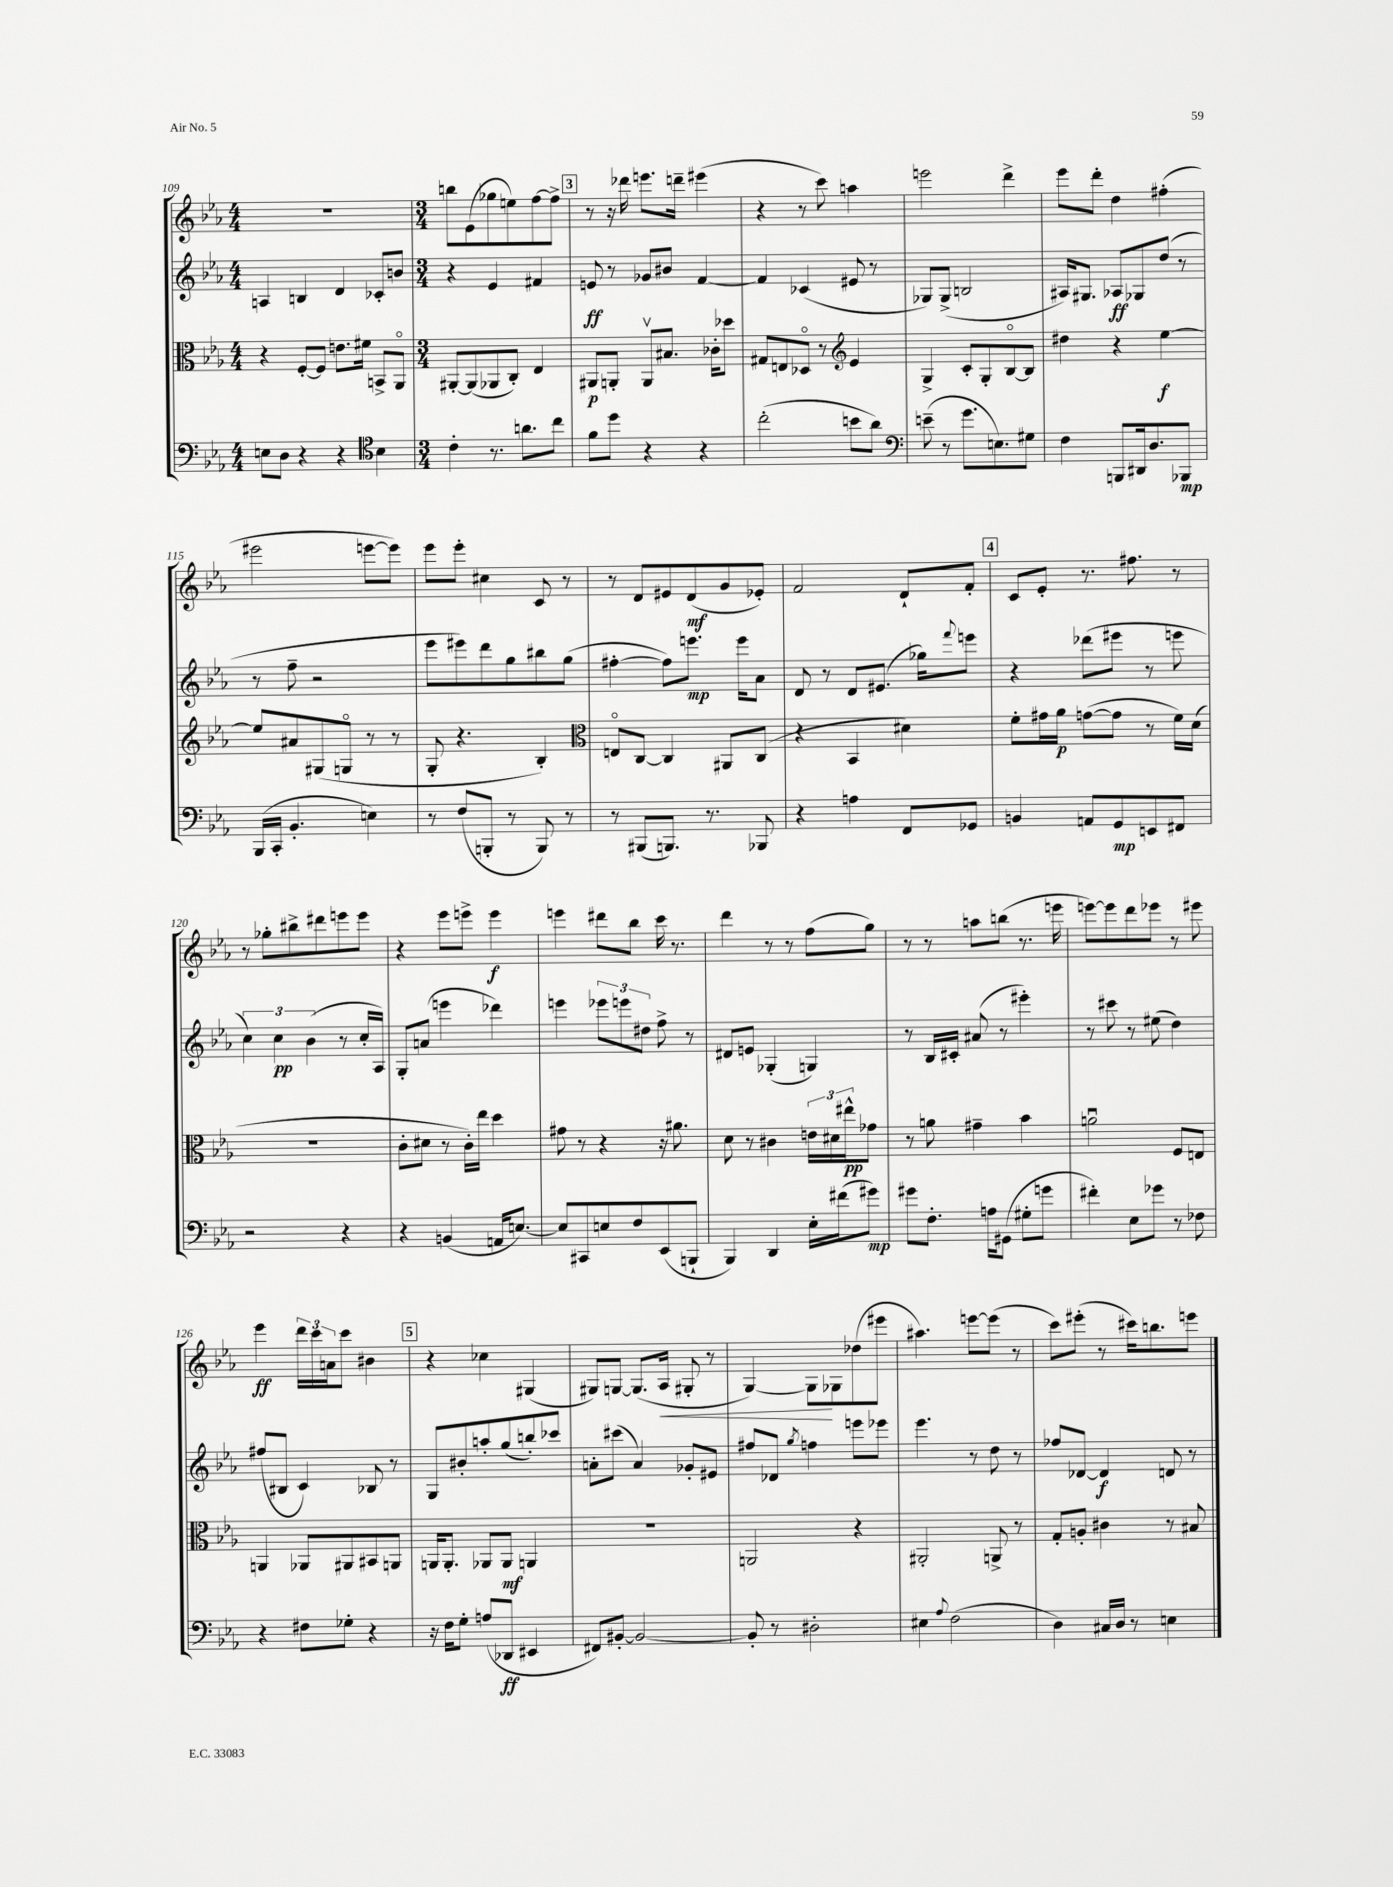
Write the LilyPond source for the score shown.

<<
\new StaffGroup <<
\new Staff = "s0" {
    \clef treble \key ees \major \numericTimeSignature \time 4/4
    r1 |
    \numericTimeSignature \time 3/4 b''8 ees'8( ges''8 e''8) f''8~ f''8-> |
    \mark \markup { \box "3" } r8 r16 des'''16 e'''8. d'''16-- eis'''4( |
    r4 r8 c'''8) a''4 |
    e'''2 d'''4-> |
    ees'''8 d'''8-. d''4 fis''4-.( |
    eis'''2 e'''8~ e'''8) |
    ees'''8 ees'''8-. cis''4 c'8 r8 |
    r8 d'8 eis'8 d'8\mf( g'8 ees'8-.) |
    f'2 d'8-! f'8-. |
    \mark \markup { \box "4" } c'8 ees'8-. r8. fis''8. r8 |
    r8 ges''8-. bis''8-> dis'''8 e'''8 e'''8 |
    r4 ees'''8 e'''8-> e'''4\f |
    e'''4 dis'''8 bes''8 c'''16 r8. |
    d'''4 r8 r8 f''8( g''8) |
    r8 r8 a''8 b''8( r8. e'''16 |
    e'''8~) e'''8 d'''8 ees'''8 r8 eis'''8 |
    ees'''4\ff \tuplet 3/2 { d'''16 c'''16 a'16 } c'''8 bis'4 |
    \mark \markup { \box "5" } r4 ces''4 gis4( |
    gis8) g8~ g8.( aes16\< gis8-. r8 |
    g4~) g8\! ges8 des''8( eis'''8 |
    ais''4.) e'''8~ e'''8( r8 |
    c'''8) eis'''8-.( r8 cis'''16) b''8. e'''8 \bar "|." |
}
\new Staff = "s1" {
    \clef treble \key ees \major \numericTimeSignature \time 4/4
    a4 b4 d'4 ces'8-. b'8 |
    \numericTimeSignature \time 3/4 r4 ees'4 fis'4 |
    \mark \markup { \box "3" } e'8\ff r8 ges'8 bis'8 f'4~ |
    f'4 ces'4( eis'8 r8 |
    ges8) ges8->( b2 |
    ais16) gis8. aes8\ff ges8 d''8( r8 |
    r8 f''8-- r2 |
    ees'''8 eis'''8) d'''8 g''8 bis''8 g''8( |
    fis''4~-. fis''8) e'''8.\mp e'''16 aes'8 |
    d'8 r8 d'8 eis'8.( ges''16) \appoggiatura { f'''8 } e'''8 |
    \mark \markup { \box "4" } r4 des'''8( eis'''8 r8 e'''8 |
    \tuplet 3/2 { c''4) c''4\pp bes'4( } r8 c''16-. aes16) |
    g8-. a'8( e'''4 des'''4) |
    e'''4 \tuplet 3/2 { ees'''8 e'''8 dis''8 } f''8-> r8 |
    dis'8 e'8 ges4-.( g4) |
    r8 bes16 cis'16-. ais'8( r8 eis'''4-.) |
    r8 cis'''8 r8 eis''8( d''4) |
    fis''8( bis8 c'4) bes8 r8 |
    \mark \markup { \box "5" } g8 bis'8-. a''8-. g''8( b''8-.) ces'''8 |
    a'8-. cis'''8( a'4) ges'8-. eis'8 |
    fis''8 des'8 \acciaccatura { g''8 } f''4 e'''8 ees'''8 |
    ees'''4. r8 d''8 r8 |
    fes''8 des'8~ des'4\f d'8 r8 \bar "|." |
}
\new Staff = "s2" {
    \clef alto \key ees \major \numericTimeSignature \time 4/4
    r4 f8~-. f8 e'8. fis'16 b,8-> aes,8\flageolet |
    \numericTimeSignature \time 3/4 ais,8~-. ais,8( aes,8 c8-.) ees4 |
    \mark \markup { \box "3" } ais,8\p a,8-. a,8\upbow bis8. ces'16-. des''8 |
    gis8 e8 des8\flageolet r8 \clef treble ees'4 |
    g4-> c'8-. g8-. bes8~\flageolet bes8 |
    dis''4 r4 ees''4~\f |
    ees''8 ais'8 gis8( g8\flageolet r8 r8 |
    g8-. r4. bes4-.) |
    \clef alto e8\flageolet c8~ c4 ais,8 c8( |
    r4 bes,4 dis'4) |
    \mark \markup { \box "4" } f'8-. gis'16 aes'16\p g'8~( g'8 r8 f'16) d'16( |
    R2. |
    c'8-. dis'8 r8 c'16-.) ees''16 d''4 |
    gis'8 r8 r4 r16 ais'8. |
    d'8 r8 cis'4 \tuplet 3/2 { e'16 dis'16 eis''16-^\pp } ges'8 |
    r8 a'8 gis'4-- bes'4 |
    a'2\downbow f8 e8 |
    a,4 aes,8 ais,8 bis,8 a,8 |
    \mark \markup { \box "5" } a,16 a,8.-. aes,8 aes,8\mf a,4 |
    R2. |
    a,2 r4 |
    ais,2-. a,8-> r8 |
    g8-. a8-. cis'4 r8 bis8 \bar "|." |
}
\new Staff = "s3" {
    \clef bass \key ees \major \numericTimeSignature \time 4/4
    e8 d8 r4 r4 \clef tenor bes4 |
    \numericTimeSignature \time 3/4 c'4-. r8. a'8. c''8 |
    \mark \markup { \box "3" } f'8 d''8 r4 r4 |
    c''2-.( b'8 aes'8) |
    \clef bass e'8--( r8 g'8. e8.) gis8 |
    f4 b,,8 dis,16 d8. bes,,8\mp |
    bes,,16( c,16-. bes,4.-. e4) |
    r8 f8( b,,8-. r8 b,,8) r8 |
    r8 bis,,8( b,,8.) r8. bes,,8 |
    r4 a4 f,8 ges,8 |
    \mark \markup { \box "4" } b,4 a,8 g,8\mp e,8 fis,8 |
    r2 r4 |
    r4 b,4( a,16 e8.~) |
    e8 cis,8 e8 f8 ees,8( b,,8-! |
    bes,,4) d,4 ees16-. fis'16( gis'8\mp) |
    gis'8 f8.-. a16 gis,8( gis8-. g'8 |
    fis'4-.) ees8 ges'8 r8 fes8 |
    r4 fis8 ges8-. r4 |
    \mark \markup { \box "5" } r16 f16 g8-. a8( des,8\ff eis,4 |
    fis,8) bis,8~-. bis,2~ |
    bis,8-. r8 dis2-. |
    eis4 \appoggiatura { aes8 } f2( |
    d4) cis16 d16 r8 e4 \bar "|." |
}
>>
>>
\layout { \context { \Score currentBarNumber = #109 } }
